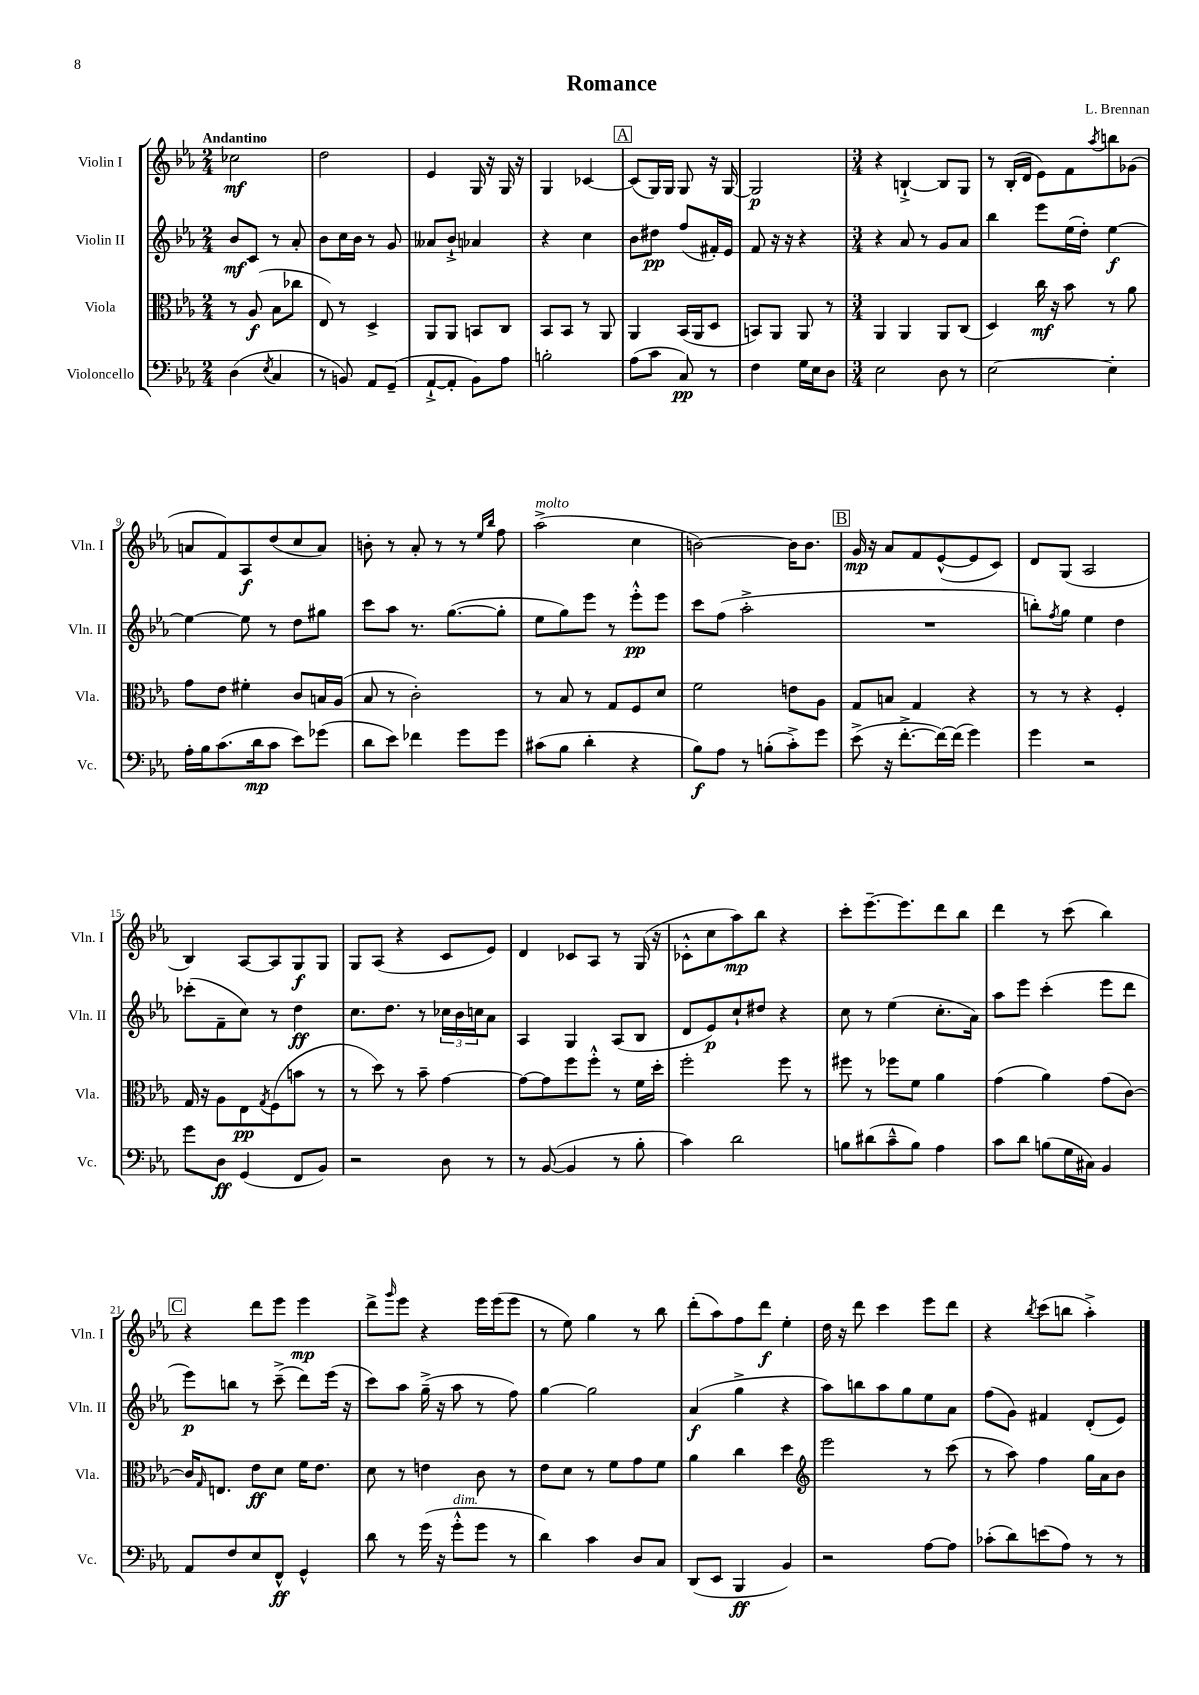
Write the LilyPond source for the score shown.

\header { title = "Romance" composer = "L. Brennan" }
<<
\new StaffGroup <<
\new Staff = "s0" \with { instrumentName = "Violin I" shortInstrumentName = "Vln. I" } {
    \clef treble \key ees \major \numericTimeSignature \time 2/4 \tempo "Andantino"
    ces''2\mf |
    d''2 |
    ees'4 g16 r16 g16 r16 |
    g4 ces'4~ |
    \mark \markup { \box "A" } ces'8( g16) g16 g8 r16 g16~ |
    g2\p |
    \numericTimeSignature \time 3/4 r4 b4~-!-> b8 g8 |
    r8 bes16-.( d'16 ees'8) f'8 \acciaccatura { aes''8 } b''8 ges'8( |
    a'8 f'8) aes8\f d''8( c''8 a'8) |
    b'8-. r8 aes'8-. r8 r8 \grace { ees''16 bes''16 } f''8 |
    aes''2->^\markup { \italic "molto" }( c''4 |
    b'2~) b'16 b'8. |
    \mark \markup { \box "B" } g'16\mp r16 aes'8 f'8 ees'8~-^( ees'8 c'8) |
    d'8 g8( aes2 |
    bes4) aes8~ aes8 g8\f g8 |
    g8 aes8( r4 c'8 ees'8) |
    d'4 ces'8 aes8 r8 g16( r16 |
    ces'8-.-^ c''8 aes''8\mp) bes''8 r4 |
    c'''8-. ees'''8.~-- ees'''8. d'''8 bes''8 |
    d'''4 r8 c'''8( bes''4) |
    \mark \markup { \box "C" } r4 d'''8 ees'''8 ees'''4\mp |
    d'''8-> \grace { g'''16 } ees'''8 r4 ees'''16 ees'''16( ees'''8 |
    r8 ees''8) g''4 r8 bes''8 |
    d'''8-.( aes''8) f''8 d'''8\f ees''4-. |
    d''16 r16 d'''8 c'''4 ees'''8 d'''8 |
    r4 \acciaccatura { bes''8 } c'''8( b''8 aes''4-.->) \bar "|." |
}
\new Staff = "s1" \with { instrumentName = "Violin II" shortInstrumentName = "Vln. II" } {
    \clef treble \key ees \major \numericTimeSignature \time 2/4
    bes'8\mf c'8 r8 aes'8-. |
    bes'8 c''16 bes'16 r8 g'8 |
    aeses'8 bes'8-!-> aes'4 |
    r4 c''4 |
    \mark \markup { \box "A" } bes'8 dis''8\pp f''8( fis'16-.) ees'16 |
    f'8 r16 r16 r4 |
    \numericTimeSignature \time 3/4 r4 aes'8 r8 g'8 aes'8 |
    bes''4 ees'''8 ees''16( d''16-.) ees''4~\f |
    ees''4~ ees''8 r8 d''8 gis''8 |
    c'''8 aes''8 r8. g''8.~( g''8-. |
    ees''8 g''8) ees'''8 r8 ees'''8-.-^\pp ees'''8 |
    c'''8 f''8( aes''2-.-> |
    \mark \markup { \box "B" } R2. |
    b''8-.) \acciaccatura { f''8 } g''8 ees''4 d''4 |
    ces'''8-.( f'8-- c''8) r8 d''4\ff |
    c''8. d''8. r8 \tuplet 3/2 { ces''16 bes'16 c''16 } aes'8 |
    aes4 g4 aes8( bes8 |
    d'8 ees'8\p) c''8-! dis''8 r4 |
    c''8 r8 ees''4( c''8.-. aes'16) |
    aes''8 ees'''8 c'''4-.( ees'''8 d'''8 |
    \mark \markup { \box "C" } ees'''8\p) b''8 r8 c'''8--->( d'''8) ees'''16( r16 |
    c'''8) aes''8 g''16--->( r16 aes''8 r8 f''8) |
    g''4~ g''2 |
    aes'4\f( g''4-> r4 |
    aes''8) b''8 aes''8 g''8 ees''8 aes'8 |
    f''8( g'8) fis'4 d'8-.( ees'8) \bar "|." |
}
\new Staff = "s2" \with { instrumentName = "Viola" shortInstrumentName = "Vla." } {
    \clef alto \key ees \major \numericTimeSignature \time 2/4
    r8 aes8\f( bes8 ces''8 |
    ees8) r8 d4-> |
    aes,8 aes,8 b,8 c8 |
    bes,8 bes,8 r8 aes,8 |
    \mark \markup { \box "A" } aes,4 bes,16( aes,16 d8 |
    b,8) aes,8 aes,8 r8 |
    \numericTimeSignature \time 3/4 aes,4 aes,4 aes,8 c8( |
    d4) c''16\mf r16 bes'8 r8 aes'8 |
    g'8 ees'8 fis'4-. c'8 b16 aes16( |
    bes8 r8 c'2-.) |
    r8 bes8 r8 g8 f8 d'8 |
    f'2 e'8 aes8 |
    \mark \markup { \box "B" } g8 b8 g4 r4 |
    r8 r8 r4 f4-. |
    g16 r16 aes8 ees8\pp \acciaccatura { g8 } f8( b'8 r8 |
    r8 d''8) r8 bes'8-- g'4~ |
    g'8~ g'8 f''8 f''8-.-^ r8 f'16 d''16-. |
    f''2-. f''8 r8 |
    fis''8 r8 fes''8 f'8 aes'4 |
    g'4( aes'4) g'8( c'8~) |
    \mark \markup { \box "C" } c'16 \grace { g16 } e8. ees'8\ff d'8 f'16 ees'8. |
    d'8 r8 e'4 c'8 r8 |
    ees'8 d'8 r8 f'8 g'8 f'8 |
    aes'4 c''4 d''4 |
    \clef treble ees'''2 r8 c'''8( |
    r8 aes''8) f''4 g''16 aes'16 bes'8 \bar "|." |
}
\new Staff = "s3" \with { instrumentName = "Violoncello" shortInstrumentName = "Vc." } {
    \clef bass \key ees \major \numericTimeSignature \time 2/4
    d4( \acciaccatura { ees8 } c4 |
    r8 b,8) aes,8 g,8--( |
    aes,8~-!-> aes,8-. bes,8) aes8 |
    b2-. |
    \mark \markup { \box "A" } aes8( c'8 c8\pp) r8 |
    f4 g16 ees16 d8 |
    \numericTimeSignature \time 3/4 ees2 d8 r8 |
    ees2~ ees4-. |
    aes16-. bes16 c'8.( d'16\mp c'8 ees'8) ges'8( |
    d'8 ees'8) fes'4 g'8 g'8 |
    cis'8( bes8 d'4-. r4 |
    bes8\f) aes8 r8 b8-.( c'8-.->) g'8 |
    \mark \markup { \box "B" } ees'8->( r16 f'8.~-.-> f'16~) f'16( g'4) |
    g'4 r2 |
    g'8 d8\ff g,4( f,8 bes,8) |
    r2 d8 r8 |
    r8 bes,8~( bes,4 r8 bes8-. |
    c'4) d'2 |
    b8 dis'8( c'8---^ b8) aes4 |
    c'8 d'8 b8( g16 cis16) bes,4 |
    \mark \markup { \box "C" } aes,8 f8 ees8 f,8-^\ff g,4-^ |
    d'8 r8 g'16( r16 g'8-.-^^\markup { \italic "dim." } g'8 r8 |
    d'4) c'4 d8 c8 |
    d,8( ees,8 bes,,4\ff bes,4) |
    r2 aes8~ aes8 |
    ces'8-.( d'8) e'8( aes8) r8 r8 \bar "|." |
}
>>
>>
